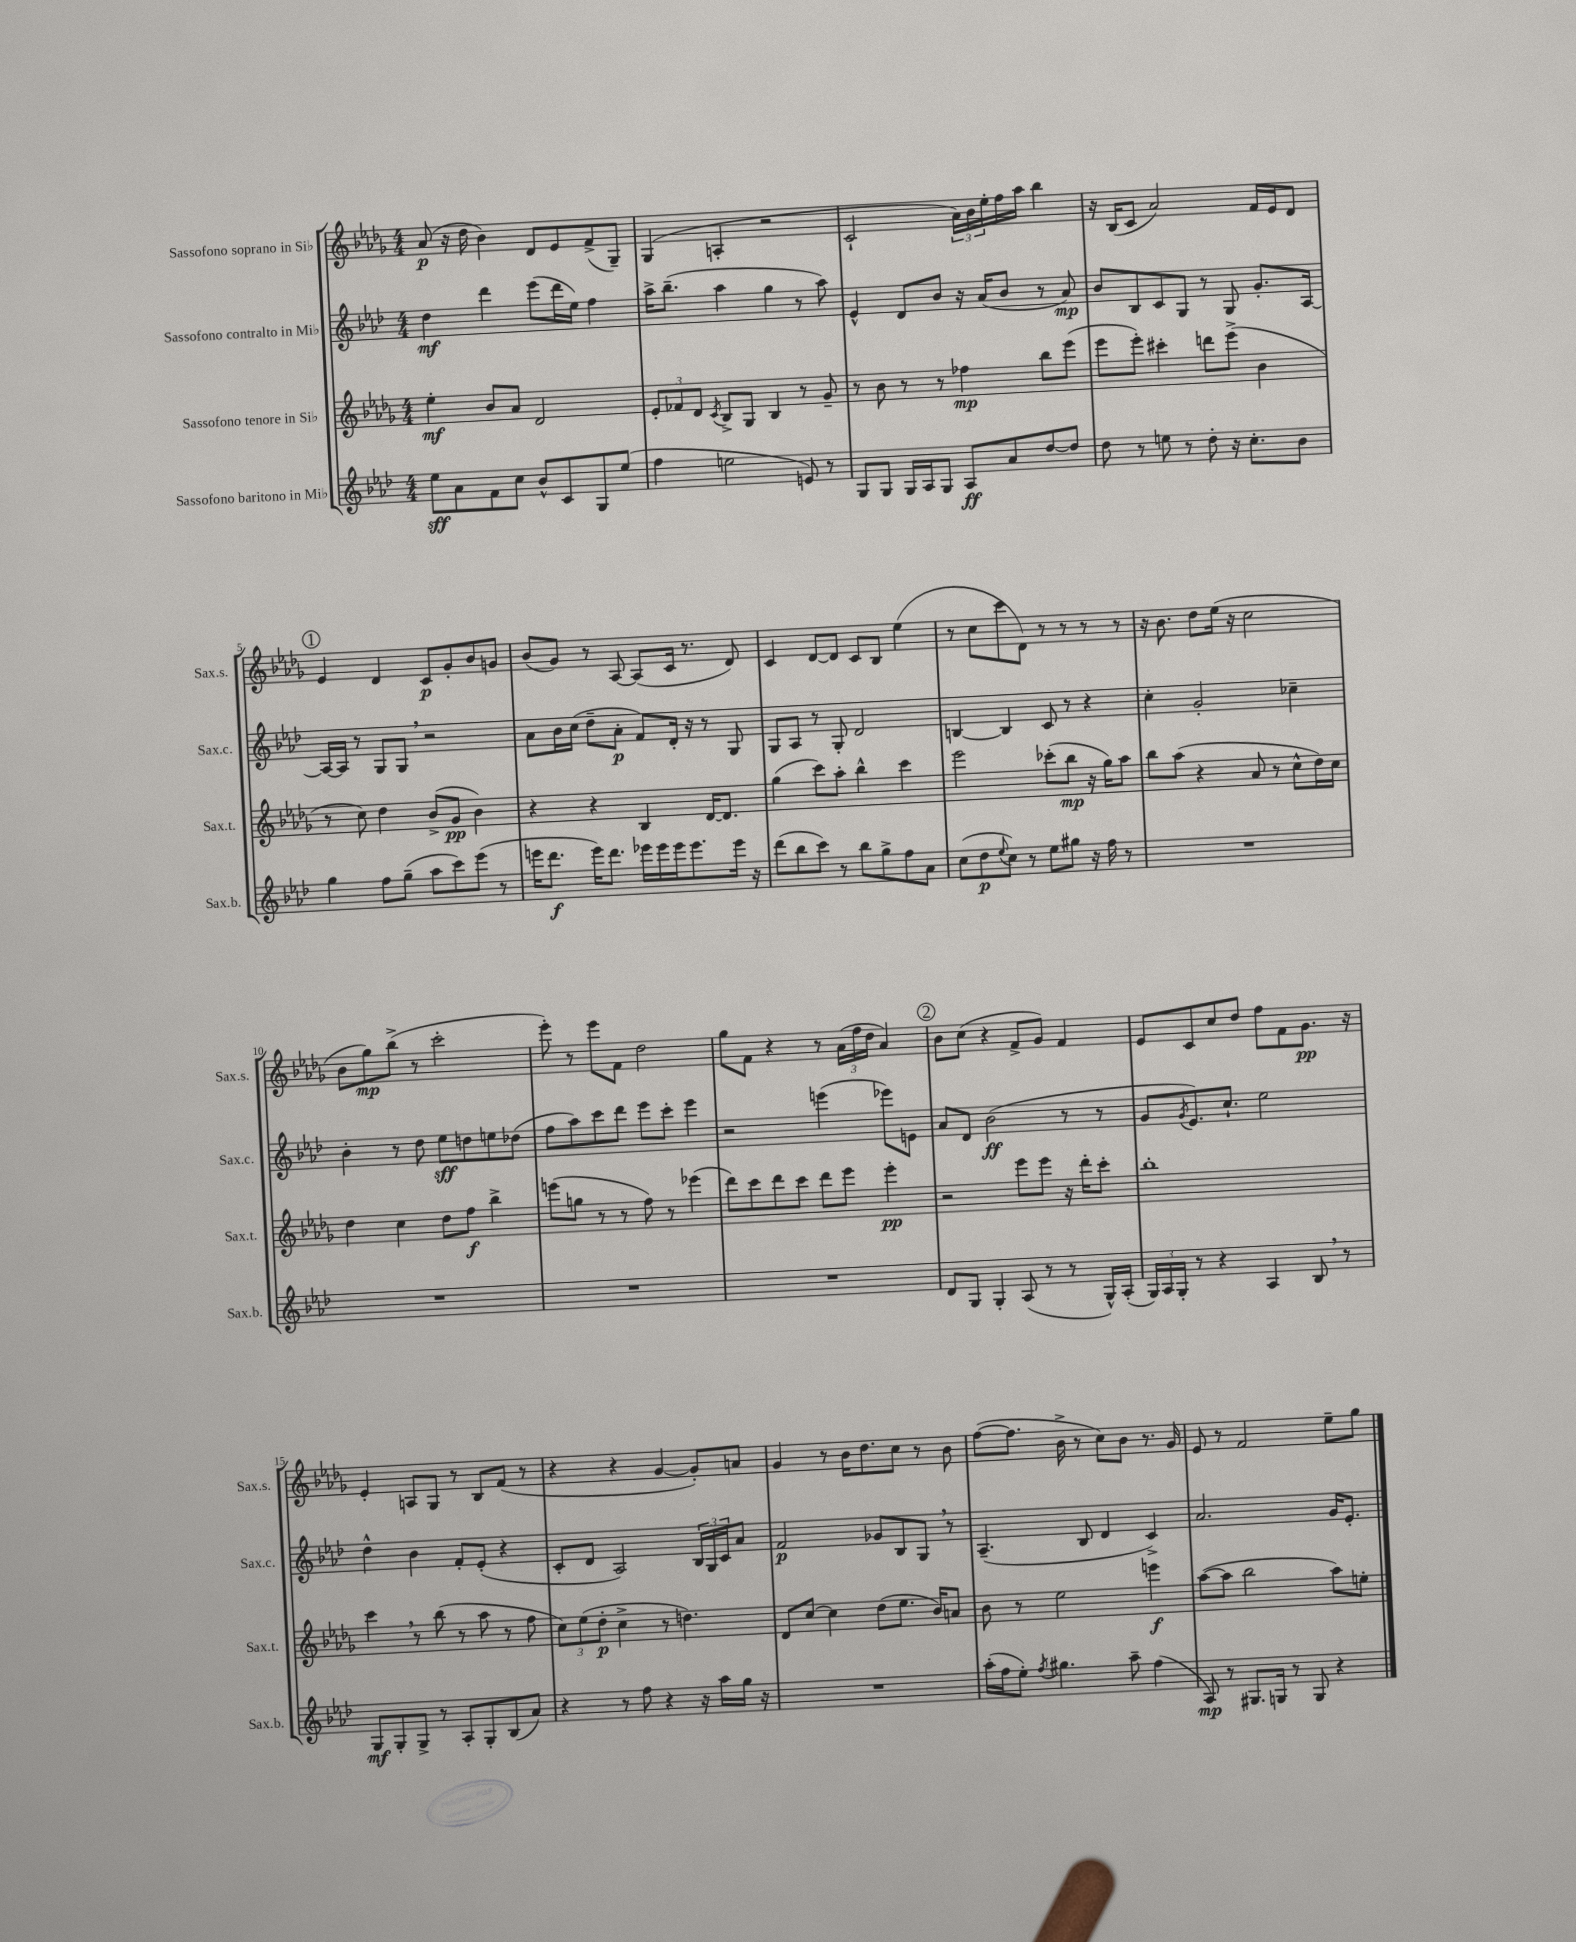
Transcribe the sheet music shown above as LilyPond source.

<<
\new StaffGroup <<
\new Staff = "s0" \with { instrumentName = "Sassofono soprano in Sib" shortInstrumentName = "Sax.s." } {
    \clef treble \key des \major \numericTimeSignature \time 4/4
    aes'8\p( r16 des''16 bes'4) des'8 ees'8 f'8->( ges8--) |
    ges4( a4-. r2 |
    c'2-! \tuplet 3/2 { aes'16) bes'16 ees''16-. } f''16 aes''16 bes''4 |
    r16 bes16( c'8 aes'2) f'16 ees'16 des'8 |
    \mark \markup { \circle "1" } ees'4 des'4 c'8\p ges'8-. bes'8 g'8 |
    bes'8( ges'8) r8 aes8~ aes8( c'16 r8. des'8) |
    c'4 des'8~ des'8 c'8 bes8 ees''4( |
    r8 c''8 c'''8 des'8) r8 r8 r8 r8 |
    r16 bes'8. des''8 ees''16( r16 c''2 |
    bes'8 ges''8\mp) bes''8->( r8 c'''2-. |
    ees'''8-.) r8 ees'''8 f'8 des''2 |
    ges''8 f'8 r4 r8 \tuplet 3/2 { aes'16( f''16 des''16 } aes'4) |
    \mark \markup { \circle "2" } bes'8 c''8( r4 f'8-> ges'8) f'4 |
    ees'8 c'8 c''8 des''8 f''8 f'8 ges'8.\pp r16 |
    ees'4-. a8 ges8 r8 bes8 f'8( r8 |
    r4 r4 ges'4~ ges'8-.) a'8 |
    ges'4 r8 bes'16 des''8. c''8 r8 bes'8 |
    f''8~( f''8. bes'16-> r8 c''8) bes'8 r8. ges'16 |
    ees'8 r8 f'2 ees''8-- ges''8 \bar "|." |
}
\new Staff = "s1" \with { instrumentName = "Sassofono contralto in Mib" shortInstrumentName = "Sax.c." } {
    \clef treble \key aes \major \numericTimeSignature \time 4/4
    des''4\mf des'''4 ees'''8( des'''16 ees''16) f''4 |
    aes''16-> bes''8.--( aes''4 g''4 r8 aes''8) |
    ees'4-^ des'8 bes'8 r16 aes'16( bes'8 r8 aes'8\mp) |
    bes'8 bes8 c'8 g8 r8 g8 g'8.-. aes16~ |
    \mark \markup { \circle "1" } aes16~ aes16 r8 g8 g8 \breathe r2 |
    aes'8 bes'16 c''16( des''8-- aes'8-.\p f'8) des'16-. r16 r8 g8 |
    g8 aes8 r8 g8-. des'2 |
    b4~ b4 c'8 r8 r4 |
    c''4-. g'2-. ces''4-- |
    bes'4-. r8 des''8 ees''8\sff d''8 e''8 des''8( |
    f''8 aes''8) c'''8 des'''8 ees'''8 c'''8-. ees'''4 |
    r2 e'''4( ees'''8) e'8 |
    \mark \markup { \circle "2" } aes'8 des'8 bes'2\ff( r8 r8 |
    g'8 \acciaccatura { g'8 } ees'8.) c''8.-! ees''2 |
    des''4-^ bes'4 f'8-. ees'8-.( r4 |
    c'8-. des'8 aes2) \tuplet 3/2 { bes16 g16 c'16 } aes'8 |
    f'2\p ges'8 bes8 g8 \breathe r8 |
    aes4.--( bes8 des'4 c'4->) |
    aes'2. g'16 ees'8.-. \bar "|." |
}
\new Staff = "s2" \with { instrumentName = "Sassofono tenore in Sib" shortInstrumentName = "Sax.t." } {
    \clef treble \key des \major \numericTimeSignature \time 4/4
    ees''4-.\mf bes'8 aes'8 des'2 |
    \tuplet 3/2 { ees'8-. fes'8 des'8 } \acciaccatura { c'8 } bes8-> ges8 bes4 r8 ges'8-- |
    r8 bes'8 r8 r8 fes''4\mp bes''8 ees'''8( |
    ees'''8 ees'''8-.) cis'''4-. d'''8 ees'''8->( bes'4 |
    \mark \markup { \circle "1" } r8 c''8) des''4 bes'8->( ges'8\pp bes'4) |
    r4 r4 bes4 des'16~ des'8. |
    ges''4( c'''8) aes''8-. bes''4-^ c'''4 |
    ees'''2 ces'''8-.( bes''8\mp r16 ges''16) aes''8 |
    bes''8 aes''8( r4 aes'8 r8 c''8-^ des''16) c''16 |
    des''4 c''4 des''8 f''8\f bes''4-> |
    e'''8( g''8 r8 r8 f''8) r8 ees'''4( |
    des'''8) c'''8 des'''8 c'''8 des'''8 ees'''8 ees'''4-.\pp |
    \mark \markup { \circle "2" } r2 ees'''8 ees'''8 r16 des'''16-. c'''8-. |
    bes''1-. |
    c'''4 \breathe r8 bes''8( r8 aes''8 r8 f''8 |
    \tuplet 3/2 { c''8) ees''8( des''8-.\p } c''4-> r8 d''4.) |
    des'8 c''8~ c''4 des''8( ees''8. bes'16) a'8 |
    bes'8 r8 ees''2 e'''4\f |
    aes''8~( aes''8 bes''2 aes''8) e''8-. \bar "|." |
}
\new Staff = "s3" \with { instrumentName = "Sassofono baritono in Mib" shortInstrumentName = "Sax.b." } {
    \clef treble \key aes \major \numericTimeSignature \time 4/4
    ees''8\sff aes'8 f'8 c''8 bes'8-^ c'8 g8 ees''8( |
    f''4 e''2 e'8) r8 |
    g8 g8 g16 aes16 g8 aes8\ff aes'8 des''8~ des''8 |
    des''8 r8 e''8 r8 des''8-. r16 c''8.-. bes'8 |
    \mark \markup { \circle "1" } g''4 f''8 g''8--( aes''8 c'''8) ees'''8( r8 |
    e'''16 des'''8.\f e'''16) des'''8. ees'''16 ees'''16 ees'''16 ees'''8. ees'''16 r16 |
    des'''8( bes''8 c'''8) r8 bes''8 g''8-> f''8 aes'8 |
    c''8( des''8\p \appoggiatura { ees''8 } c''8) r8 ees''8 gis''8 r16 f''16 r8 |
    R1 |
    R1 |
    R1 |
    R1 |
    \mark \markup { \circle "2" } des'8 g8 g4-. aes8( r8 r8 g16-^) aes16-.( |
    \tuplet 3/2 { g16) aes16 g16-. } r8 r4 aes4 bes8 \breathe r8 |
    g8\mf g8-. g8-> r8 aes8-. g8-. bes8( aes'8) |
    r4 r8 f''8 r4 r16 aes''16 g''16 r16 |
    R1 |
    aes''16-.( f''16 ees''8-.) \acciaccatura { f''8 } gis''4. aes''8-- f''4( |
    aes8\mp) r8 gis8. g16 r8 g8 r4 \bar "|." |
}
>>
>>
